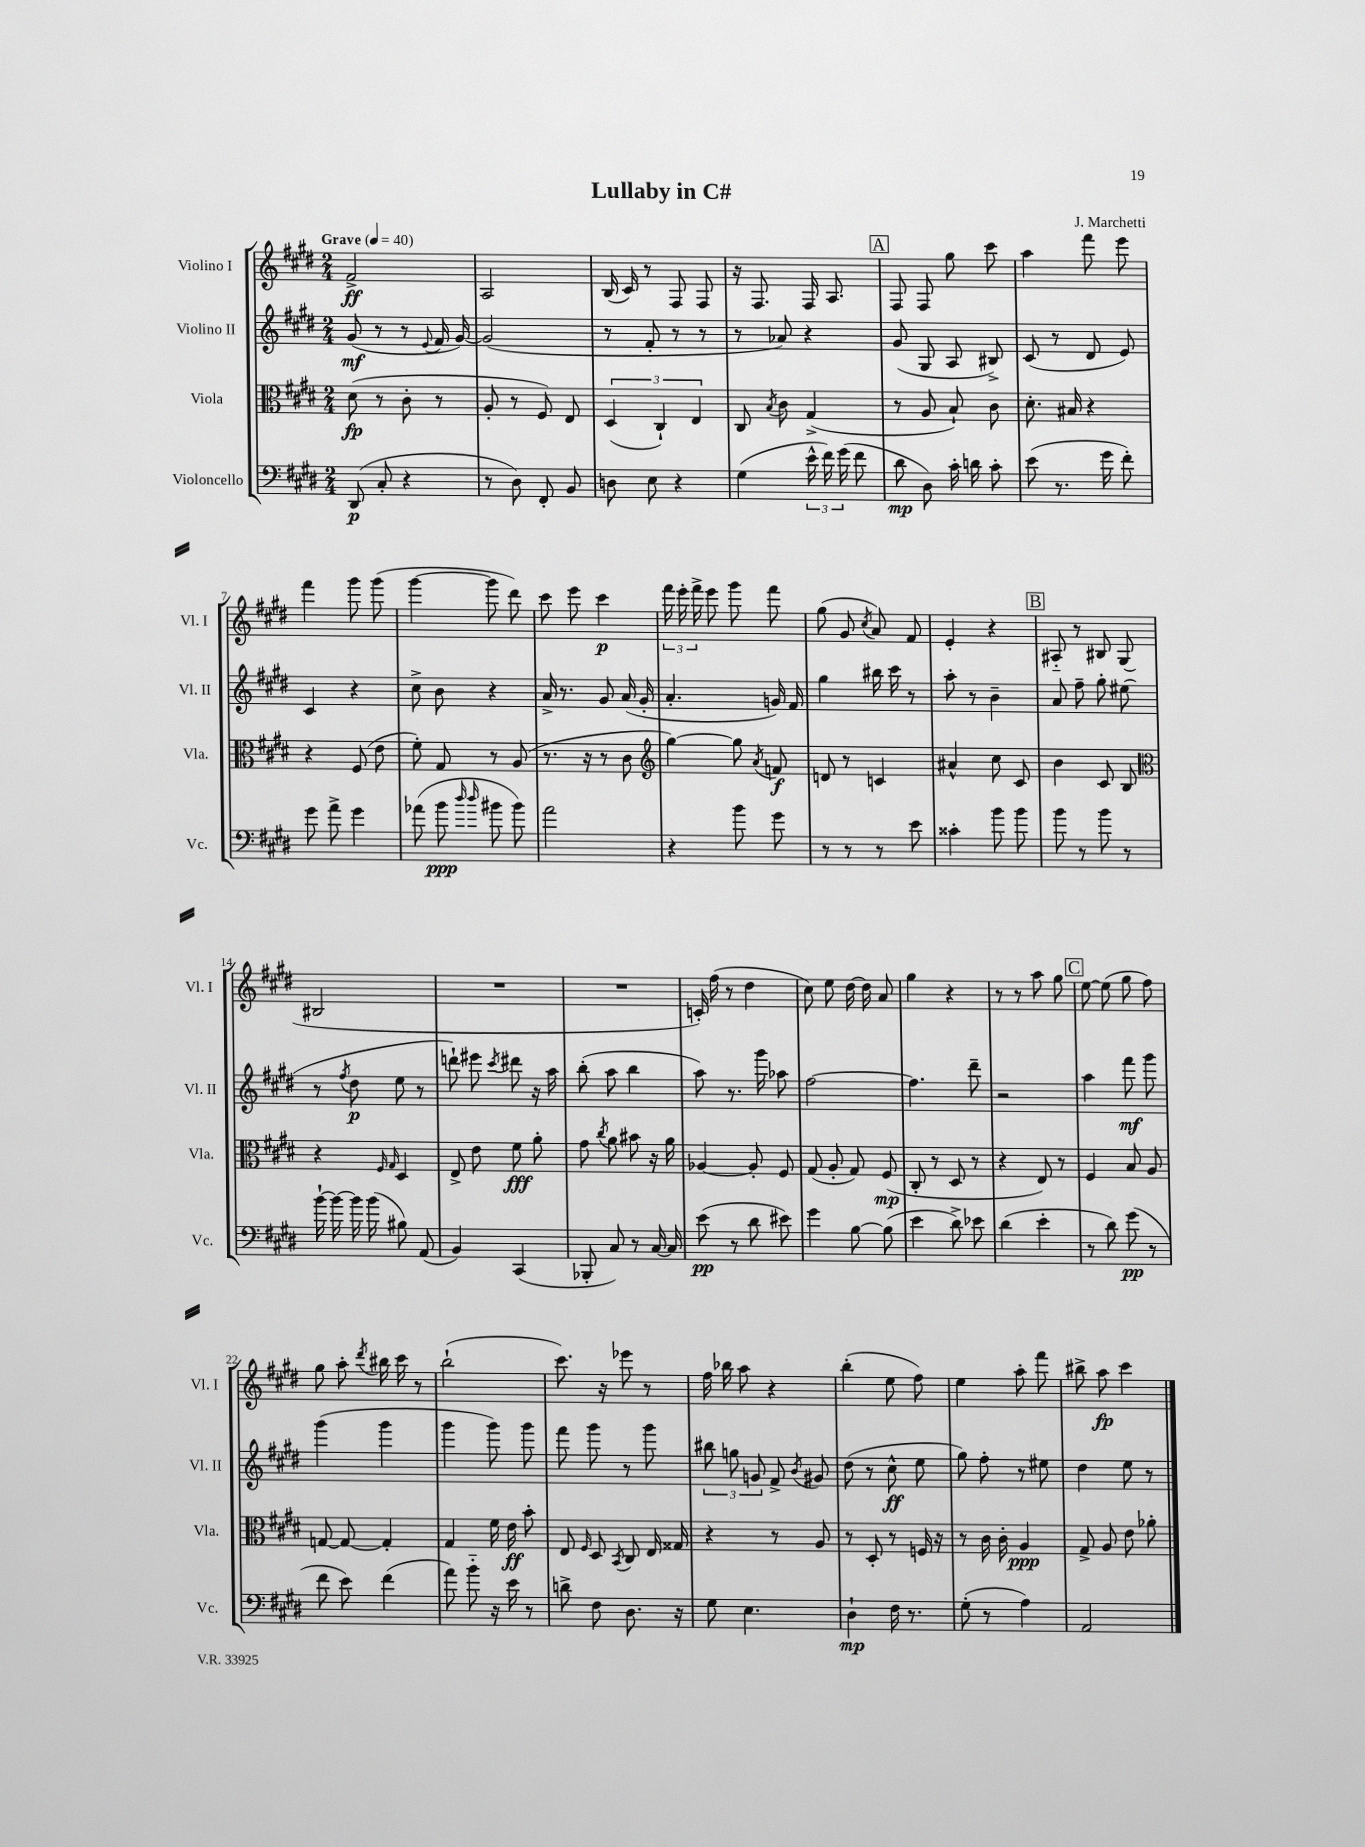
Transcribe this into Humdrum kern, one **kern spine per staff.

**kern	**kern	**kern	**kern
*staff4	*staff3	*staff2	*staff1
*clefF4	*clefC3	*clefG2	*clefG2
*k[f#c#g#d#]	*k[f#c#g#d#]	*k[f#c#g#d#]	*k[f#c#g#d#]
*M2/4	*M2/4	*M2/4	*M2/4
*MM40	*MM40	*MM40	*MM40
(8DD#/	(8d#\	(8g#/	2f#^/
8C#'/	8r	8r	.
4r	8c#'\	8r	.
.	.	8qqe/	.
.	8r	16f#/	.
.	.	[16g#/)	.
=	=	=	=
8r	8A'/	(2g#/]	2A/
8D#\)	8r	.	.
8FF#'/	8F#/)	.	.
8BB/	8E/	.	.
=	=	=	=
8D\	(6D#/	8r	(16B/
.	.	.	16c#/)
8E\	.	8f#'/	8r
.	6C#`/)	.	.
4r	.	8r	8F#/
.	6E/	.	.
.	.	8r	8F#/
=	=	=	=
(4G#\	8C#/	8r	16r
.	.	.	8.F#/
.	8qB/	.	.
.	8c#\	8a-/)	.
24e^^\	(4G#^/	4r	16F#/
24f#\)	.	.	.
.	.	.	8.A/
(24g#\	.	.	.
8f#\	.	.	.
=	=	=	=
8d#\	8r	(8g#/	8F#/
8D#\)	8A/	8G#/	8F#/
16c#'\	8B`/)	8A/	8gg#\
16d\	.	.	.
8c#'\	8c#\	8B#^/)	8ccc#\
=	=	=	=
(8e\	8.d#'\	(8c#/	4aa\
8.r	.	8r	.
.	16B#/	.	.
.	4r	8d#/	8fff#\
16g#\	.	.	.
8f#'\)	.	8e/)	8eee\
=	=	=	=
8g#\	4r	4c#/	4fff#\
8a^\	.	.	.
4g#\	(8F#/	4r	8ggg#\
.	8e\	.	(8ggg#\
=	=	=	=
(8a-\	8f#'\)	8cc#^\	[4ggg#\
8b\	8G#/	8b\	.
16qqdd#/	.	.	.
16qqdd#/	.	.	.
8b#\	8r	4r	8ggg#\]
8b#\)	(8A/	.	8ddd#\)
=	=	=	=
2a\	8.r	16a^/	8ccc#\
.	.	8.r	.
.	.	.	8eee\
.	16r	.	.
.	8r	8g#/	4ccc#\
.	8c#\	(16a/	.
.	.	16g#'/	.
=	=	=	=
*	*clefG2	*	*
4r	[4gg#\)	4.a'/	24fff#\
.	.	.	24eee'\
.	.	.	24fff#^\
.	.	.	8eee\
8b\	8gg#\]	.	8ggg#\
.	8qa/	.	.
8g#\	8f/	16g/)	8fff#\
.	.	16f#/	.
=	=	=	=
8r	8d/	4gg#\	(8gg#\
8r	8r	.	8g#/
.	.	.	8qcc#/
8r	4c/	16bb#\	8a/)
.	.	16ccc#\	.
8e\	.	8r	8f#/
=	=	=	=
4c##'\	4a#^^/	8aa'\	4e'/
.	.	8r	.
8b\	8cc#\	4b~\	4r
8b\	8c#/	.	.
=	=	=	=
8b\	4b\	8a/	8A#'~/
8r	.	8ff#~\	8r
8b\	8c#/	8gg#'\	8B#/
8r	8B/	(8ee#\	(8G#/
=	=	=	=
*	*clefC3	*	*
[16b`\	4r	8r	2B#/
16b\_	.	.	.
.	.	8qff#/	.
16b\]	.	8dd#\	.
(16b\	.	.	.
.	16qqF#/	.	.
.	16qqG#/	.	.
8B#\)	4D#/	8ee\	.
(8AA/	.	8r	.
=	=	=	=
4BB/)	8E^/	8ddd`\)	2r
.	8e\	8eee#\	.
.	.	8qccc#/	.
(4CC#/	8f#\	8ddd#\	.
.	8a'\	16r	.
.	.	16aa\	.
=	=	=	=
8BBB-'/	8g#\	(8bb'\	2r
.	8qcc#/	.	.
8C#/)	8a\	8aa\	.
8r	8b#\	4bb\	.
[16C#/	16r	.	.
16C#/]	16a\	.	.
=	=	=	=
(8e\	[4A-/	8aa\)	16c'/)
.	.	.	(16ff#\
8r	.	8.r	8r
8d#\	8A-'/]	.	4dd#\
.	.	16ggg#\	.
8e#\)	8F#/	8aa-\	.
=	=	=	=
4g#\	(8G#/	[2ff#\	8cc#\)
.	8A'/	.	8ee\
[8B\	8G#/)	.	[16dd#\
.	.	.	16dd#\]
(8B\]	(8F#/	.	8a/
=	=	=	=
4e\	8C#'/	4.ff#\]	4gg#\
.	8r	.	.
8d#^\)	8D#/	.	4r
8e-\	8r	8ddd#~\	.
=	=	=	=
(4d#\	4r	2r	8r
.	.	.	8r
4e'\	8E/)	.	8aa\
.	8r	.	8gg#\
=	=	=	=
8r	4F#/	4aa\	[8ee\
8d#\)	.	.	(8ee\]
(8g#\	8B/	8fff#\	8gg#\
8r	8A/	8ggg#\	8ff#\)
=	=	=	=
8f#\	[8G/	(4ggg#\	8gg#\
8e\)	8G/_	.	8aa'\
.	.	.	8qddd#/
(4f#\	4G'/]	4ggg#\	16bb#\
.	.	.	16ccc#\
.	.	.	8r
=	=	=	=
8a\)	4G#/	4ggg#\	(2bb`\
8b'~\	.	.	.
16r	16f#\	8ggg#\)	.
16e\	16e\	.	.
8r	8b'\	8ggg#\	.
=	=	=	=
8d^\	8E/	8fff#\	8.ccc#\)
.	16qqF#/	.	.
8F#\	8D#/	8ggg#\	.
.	.	.	16r
.	8qBB/	.	.
8.D#\	8C#/	8r	8eee-\
.	16E/	8ggg#\	8r
16r	16G##/	.	.
=	=	=	=
8G#\	4r	12bb#\	16ff#\
.	.	.	16bb-\
.	.	12gg\	.
4.E\	.	.	8aa\
.	.	12g/	.
.	8r	8f#^/	4r
.	.	8qb/	.
.	8A/	8g#/	.
=	=	=	=
4D#`\	8r	(8dd#\	(4bb'\
.	8D#'/	8r	.
16F#\	8r	8cc#^^\	8ee\
8.r	.	.	.
.	16F/	8ee\	8ff#\)
.	16r	.	.
=	=	=	=
(8G#'\	8r	8gg#\)	4ee\
8r	16c#\	8ff#'\	.
.	16c#'\	.	.
4A\)	4A/	8r	8aa'\
.	.	8ee#\	8fff#\
=	=	=	=
2AA/	8G#^/	4dd#\	8bb#^\
.	8A/	.	8aa\
.	8e\	8ee\	4ccc#\
.	8a-'\	8r	.
==	==	==	==
*-	*-	*-	*-
